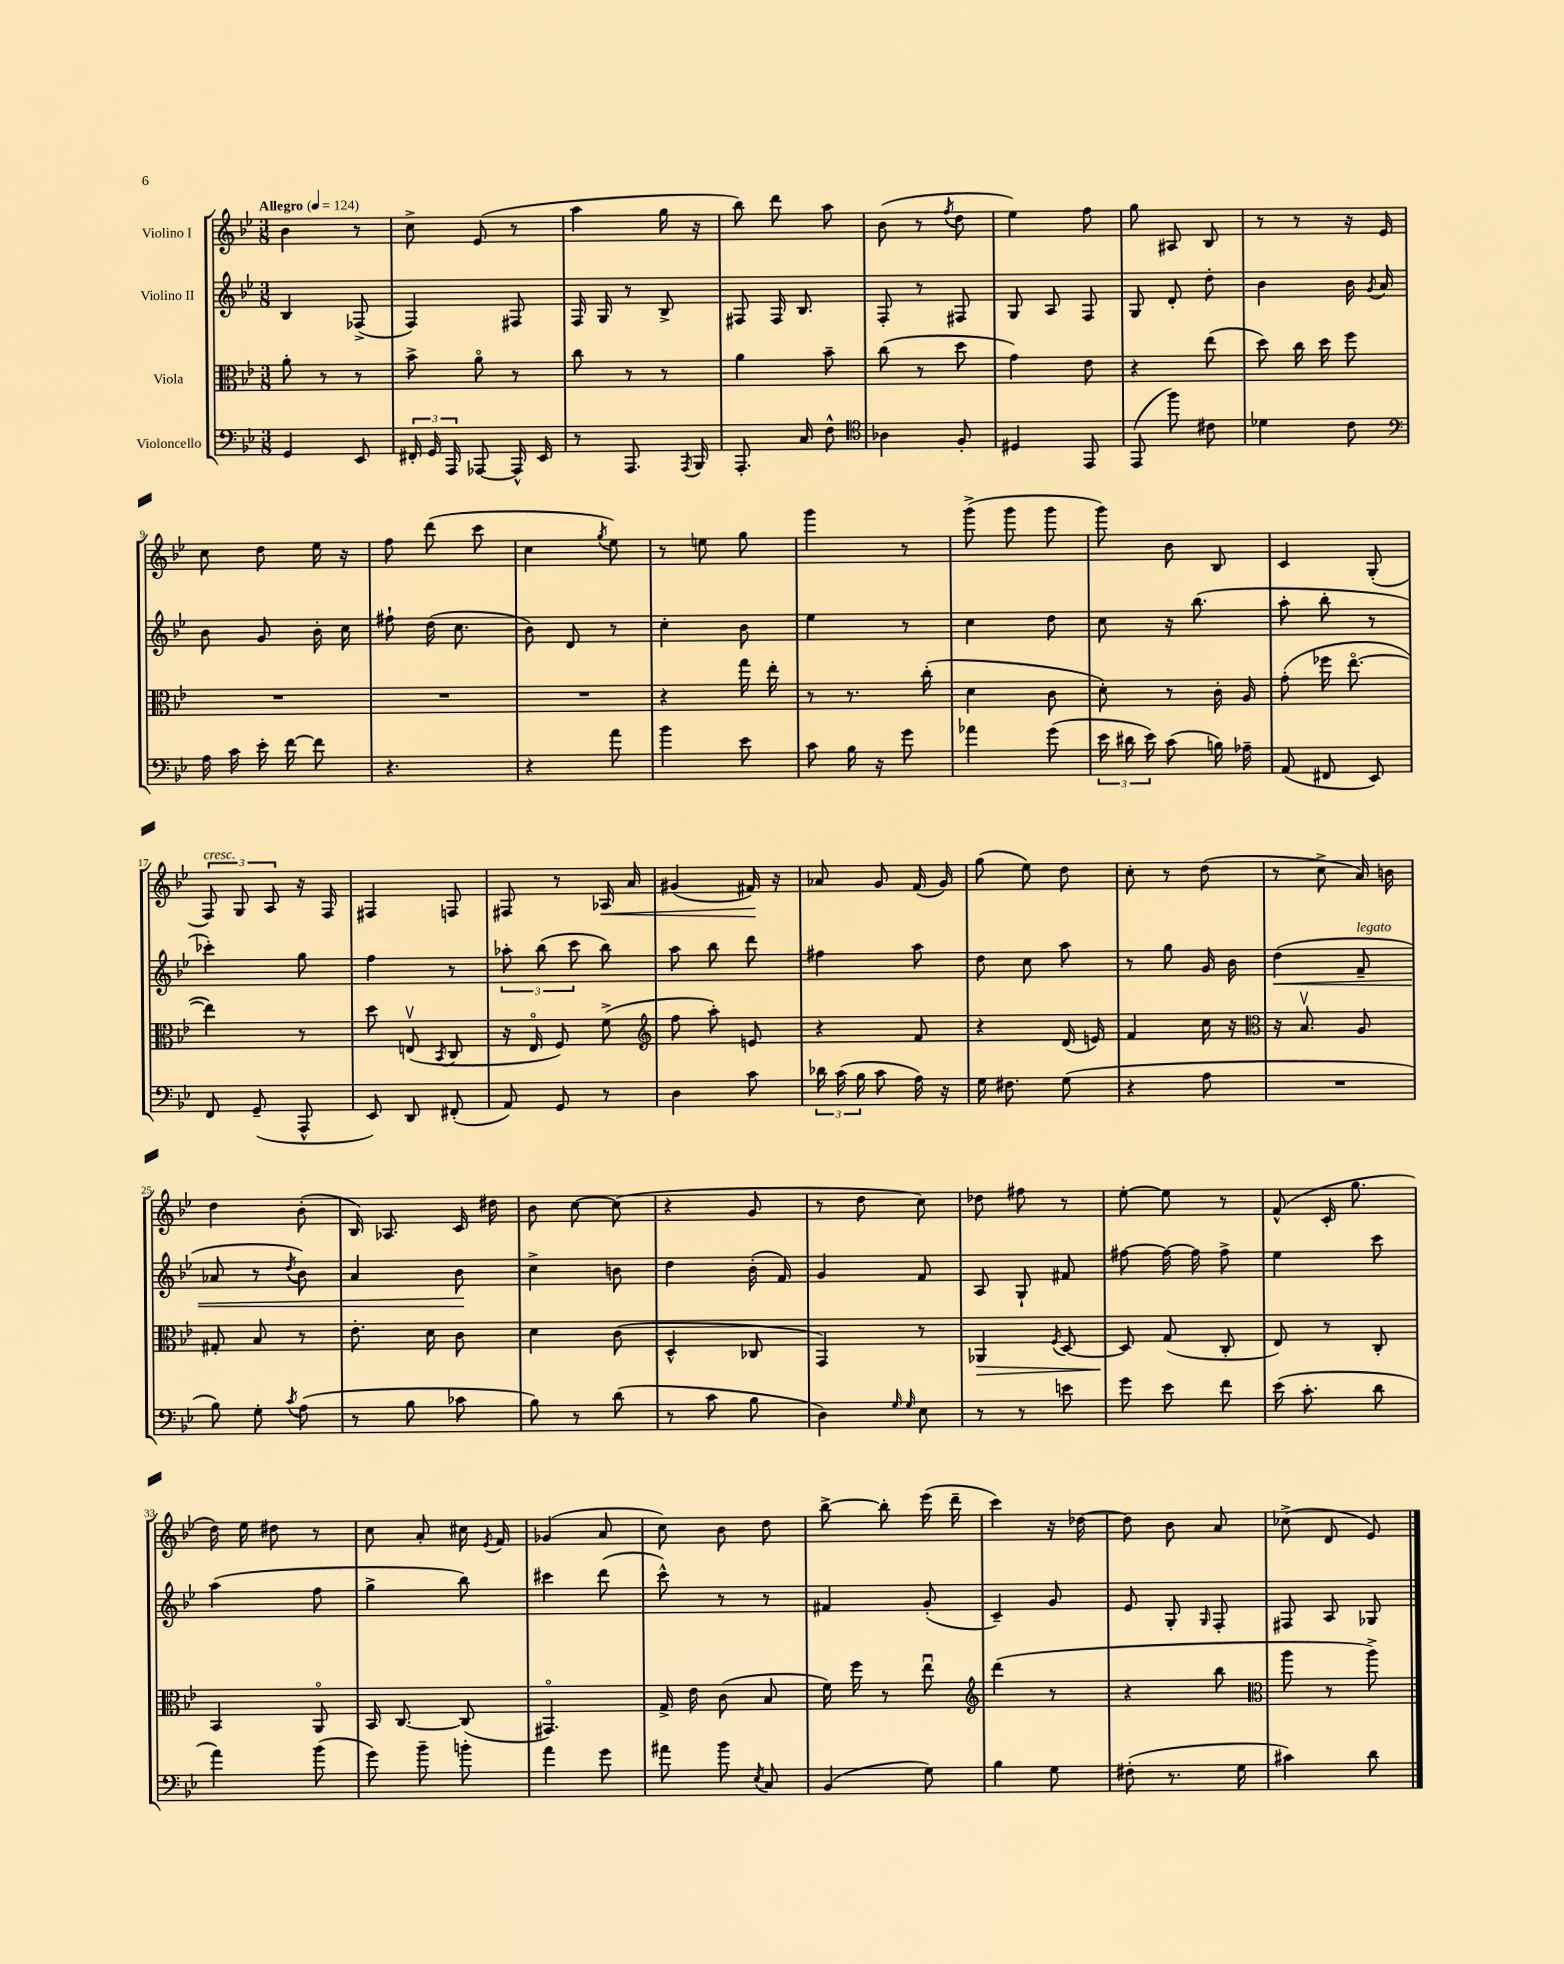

**kern	**kern	**kern	**kern
*staff4	*staff3	*staff2	*staff1
*clefF4	*clefC3	*clefG2	*clefG2
*k[b-e-]	*k[b-e-]	*k[b-e-]	*k[b-e-]
*M3/8	*M3/8	*M3/8	*M3/8
*MM124	*MM124	*MM124	*MM124
4GG/	8a'\	4B-/	4b-\
.	8r	.	.
8EE-/	8r	(8F-^/	8r
=	=	=	=
24FF#'/	8b-^\	4F/)	8cc^\
24GG/	.	.	.
24AAA/	.	.	.
[8AAA-/	8ao\	.	(8e-/
16AAA-^^/]	8r	8F#/	8r
16EE-/	.	.	.
=	=	=	=
8r	8cc\	16F/	4aa\
.	.	16G/	.
8.AAA/	8r	8r	.
.	8r	8B-^/	16gg\
8qAAA/	.	.	.
16BBB-/	.	.	16r
=	=	=	=
8.AAA'/	4a\	8F#/	8bb-\)
.	.	16F#/	8ddd\
16C/	.	8.B-/	.
8F^^\	8b-~\	.	8aa\
=	=	=	=
*clefC4	*	*	*
4A-\	(8cc\	8F'/	(8b-\
.	8r	8r	8r
.	.	.	8qff/
8F'/	8dd\	8F#/	8dd\
=	=	=	=
4D#/	4g\)	8G/	4ee-\)
.	.	8A/	.
8EE-/	8e-\	8F/	8ff\
=	=	=	=
(8EE-/	4r	8G/	8gg\
8ff\)	.	8d'/	8A#/
8c#\	(8ee-\	8dd'\	8B-/
=	=	=	=
4d-\	8dd\)	4b-\	8r
.	16cc\	.	8r
.	16dd\	.	.
8c\	8ff\	16b-\	16r
.	.	8qg/	.
.	.	16a/	16e-/
=	=	=	=
*clefF4	*	*	*
16A\	4.r	8b-\	8cc\
16c\	.	.	.
16e-'\	.	8g/	8dd\
[16f\	.	.	.
8f\]	.	16b-'\	16ee-\
.	.	16cc\	16r
=	=	=	=
4.r	4.r	8ff#`\	8ff\
.	.	(16dd\	(8ddd\
.	.	8.cc\	.
.	.	.	8ccc\
=	=	=	=
4r	4.r	8b-\)	4cc\
.	.	8d/	.
.	.	.	8qgg/
8a\	.	8r	8ee-\)
=	=	=	=
4b-\	4r	4cc'\	8r
.	.	.	8ee\
8e-\	16gg\	8b-\	8gg\
.	16ee-'\	.	.
=	=	=	=
8c\	8r	4ee-\	4ggg\
16B-\	8.r	.	.
16r	.	.	.
8g\	.	8r	8r
.	(16cc'\	.	.
=	=	=	=
4a-\	4d\	4cc\	(8ggg^\
.	.	.	8ggg\
(8g\	8c\	8dd\	8ggg\
=	=	=	=
24e-\	8d'\)	8cc\	8ggg\)
24d#\	.	.	.
24e-\)	.	.	.
(8c\	8r	16r	8b-\
.	.	(8.bb-\	.
16B\)	16c'\	.	8B-/
16A-~\	16A/	.	.
=	=	=	=
(8AA/	(8g'\	8aa'\	4c/
8FF#/	16ff-\	8bb-'\	.
.	[8.ee-o\	.	.
8EE-/)	.	8r	(8G'/
=	=	=	=
8FF/	4ee-\])	4ccc-'\)	12F/)
.	.	.	12G/
(8GG~/	.	.	.
.	.	.	12A/
8AAA^^/	8r	8gg\	16r
.	.	.	16F/
=	=	=	=
8EE-/)	8dd\	4ff\	4F#/
8DD/	(8Ev/	.	.
.	8qBB-/	.	.
(8FF#'/	8C/	8r	8F/
=	=	=	=
8AA/)	16r	12aa-'\	8F#/
.	16E-o/	.	.
.	.	(12bb-\	.
8GG/	8F/)	.	8r
.	.	12ccc\	.
8r	(8f^\	8bb-\)	16A-/
.	.	.	16a/
=	=	=	=
*	*clefG2	*	*
4D\	8ff\	8aa\	(4g#/
.	8aa'\)	8bb-\	.
8c\	8e/	8ddd\	16f#/)
.	.	.	16r
=	=	=	=
24d-\	4r	4ff#\	8a-/
(24c\	.	.	.
24B-\	.	.	.
8c\	.	.	8g/
16A\)	8f/	8aa\	(16f/
16r	.	.	16g/)
=	=	=	=
16G\	4r	8dd\	(8gg\
8.F#\	.	.	.
.	.	8cc\	8ee-\)
(8G\	(16d/	8aa\	8dd\
.	16e/)	.	.
=	=	=	=
4r	4f/	8r	8cc'\
.	.	8gg\	8r
8A\	16cc\	16g/	(8dd\
.	16r	16b-\	.
=	=	=	=
*	*clefC3	*	*
4.r	16r	(4dd\	8r
.	8.B-v/	.	.
.	.	.	8cc^\
.	8A/	8f~/	16a/)
.	.	.	16b\
=	=	=	=
8B-\)	8G#'/	8a-/	4dd\
8G'\	8B-/	8r	.
8qc/	.	8qdd/	.
(8A\	8r	8b-\)	(8b-'\
=	=	=	=
8r	8.e-'\	4a/	16B-/)
.	.	.	8.A-/
8B-\	.	.	.
.	16d\	.	.
8c-\	8c\	8b-\	16c/
.	.	.	16dd#\
=	=	=	=
8B-\)	4d\	4cc^\	8b-\
8r	.	.	[8cc\
(8d\	(8c\	8b\	(8cc\]
=	=	=	=
8r	4D^^/	4dd\	4r
8c\	.	.	.
8B-\	8C-/	(16b-'\	8g/
.	.	16f/)	.
=	=	=	=
4D\)	4GG/)	4g/	8r
.	.	.	8dd\
16qqG/	.	.	.
16qqG/	.	.	.
8E-\	8r	8f/	8cc\)
=	=	=	=
8r	4AA-/	8A/	8dd-\
8r	.	8G`/	8ff#\
.	8qF/	.	.
8e\	[8D/	8f#/	8r
=	=	=	=
8g\	8D/]	[8ff#\	[8ee-'\
8e-\	(8G/	16ff#\_	8ee-\]
.	.	16ff#\]	.
8f\	8C'/	8ff#^\	8r
=	=	=	=
(16e-\	8E-/)	4ee-\	(8f^^/
8.c'\	.	.	.
.	8r	.	16c'/
.	.	.	8.gg\
8d\	8C'/	8ccc\	.
=	=	=	=
4a\)	4BB-/	(4aa\	16dd\)
.	.	.	16ee-\
.	.	.	8dd#\
(8b-\	8AAo/	8ff\	8r
=	=	=	=
8g\)	16BB-/	4gg^\	8cc\
.	[8.C/	.	.
8b-~\	.	.	8a'/
8b'\	(8C/]	8bb-\)	16cc#\
.	.	.	8qe-/
.	.	.	16f/
=	=	=	=
4a\	4.GG#o/)	4ccc#\	(4g-/
8g\	.	(8ddd\	8a/
=	=	=	=
8a#\	16G^/	8ccc^^\)	8cc\)
.	16e-\	.	.
8b-\	(8c\	8r	8b-\
8qE-/	.	.	.
8C/	8B-/	8r	8dd\
=	=	=	=
(4BB-/	16f\)	4f#/	[8bb-^\
.	16ff\	.	.
.	8r	.	8bb-'\]
8G\)	8ee-u\	(8g'/	(16eee-\
.	.	.	16ddd~\
=	=	=	=
*	*clefG2	*	*
4B-\	(4ddd\	4c~/)	4ccc\)
8G\	8r	8g/	16r
.	.	.	[16dd-\
=	=	=	=
(8F#'\	4r	8e-/	8dd-\]
8.r	.	8G'/	8b-\
.	.	16qqG/	.
.	8bb-\	8F'/	8a/
16G\	.	.	.
=	=	=	=
*	*clefC3	*	*
4c#\)	8aa\	8F#/	(8cc-^\
.	8r	8A/	8d/
8d\	8aa^\)	8G-/	8e-/)
==	==	==	==
*-	*-	*-	*-
